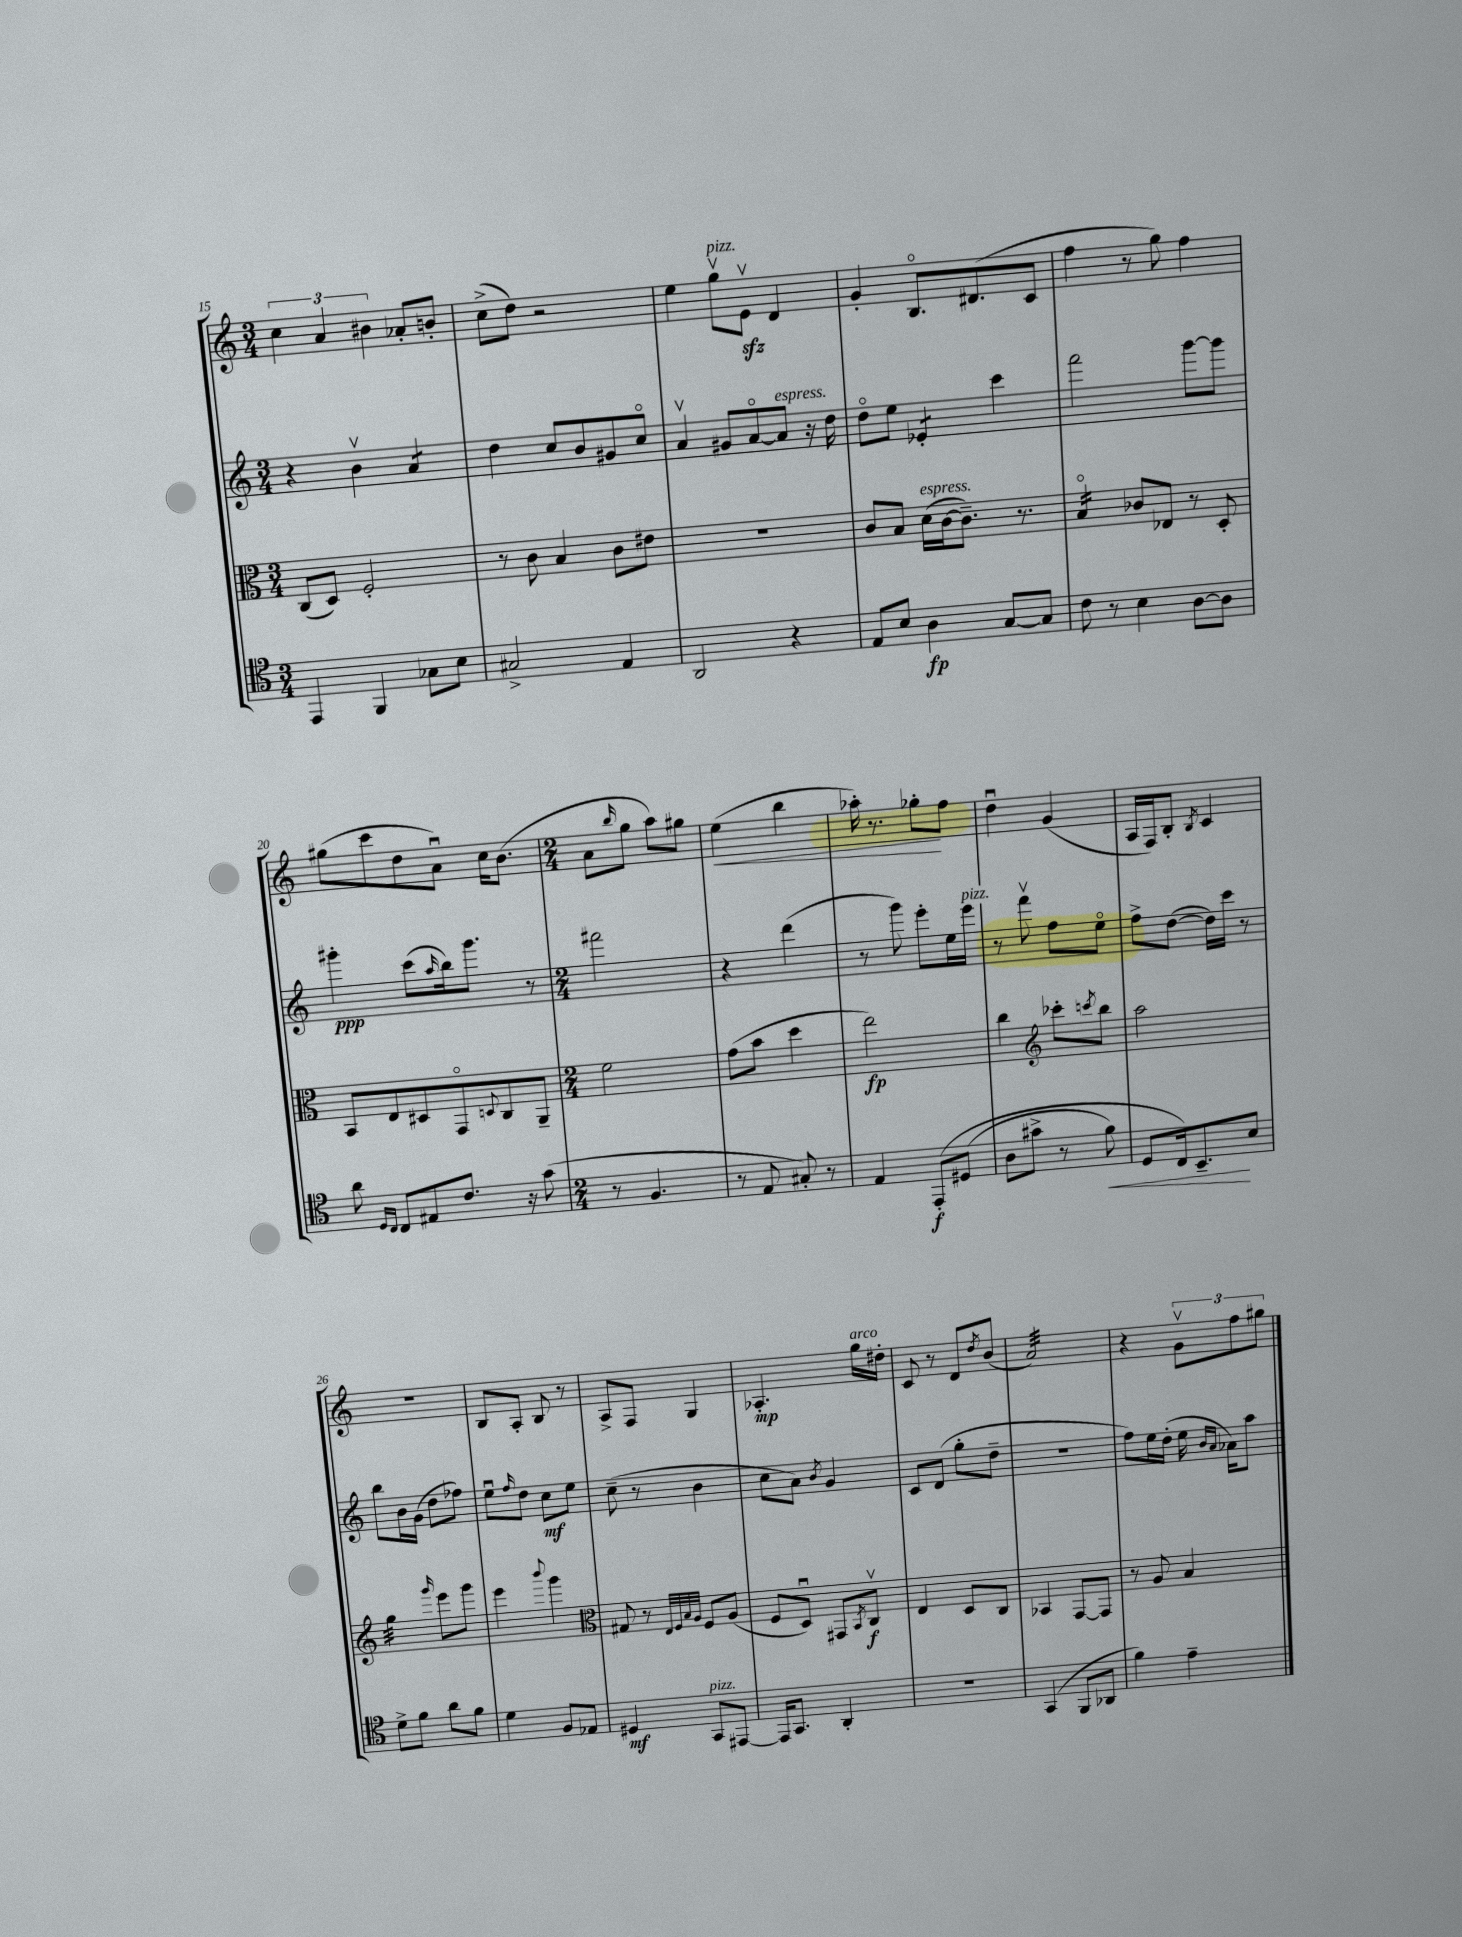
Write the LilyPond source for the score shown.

<<
\new StaffGroup <<
\new Staff = "s0" {
    \clef treble \key c \major \numericTimeSignature \time 3/4
    \tuplet 3/2 { c''4 a'4 bis'4 } aes'8-. b'8-. |
    c''8->( d''8) r2 |
    e''4 g''8\upbow^\markup { \italic "pizz." } e'8\upbow\sfz d'4 |
    g'4-. b8.\flageolet dis'8.( c'8 |
    f''4 r8 g''8) f''4 |
    gis''8( c'''8 d''8 a'8\downbow) c''16 b'8.( |
    \numericTimeSignature \time 2/4 a'8 \grace { b''16 } g''8 a''8) gis''8 |
    e''4\<( b''4 |
    aes''16-.) r8. ges''8-.\! f''8 |
    d''4\downbow g'4( |
    a16 f16) b8-. \acciaccatura { b8 } c'4 |
    R2 |
    b8 a8-. b8 r8 |
    a8-> f8 g4 |
    aes4.-.\mp g''16^\markup { \italic "arco" } dis''16-. |
    c'8 r8 d'8 \acciaccatura { d''8 } b'8( |
    a'2:32) |
    r4 \tuplet 3/2 { g'8\upbow f''8 gis''8 } \bar "|." |
}
\new Staff = "s1" {
    \clef treble \key c \major \numericTimeSignature \time 3/4
    r4 b'4\upbow a'4:8 |
    d''4 c''8 b'8 gis'8 c''8\flageolet |
    a'4\upbow gis'8 a'8~\flageolet a'8^\markup { \italic "espress." } r16 d''16 |
    d''8\flageolet e''8 ees'4:8-. c'''4 |
    f'''2 g'''8~ g'''8 |
    gis'''4-.\ppp c'''8( \grace { a''16 } b''16) gis'''8. r8 |
    \numericTimeSignature \time 2/4 fis'''2 |
    r4 d'''4( |
    r8 g'''8) e'''8-. e''16 e'''16^\markup { \italic "pizz." } |
    r8 f'''8\upbow f''8 e''8\flageolet |
    f''8-> d''8~( d''16) c'''16 r8 |
    b''8 b'16 g'16( d''8 fes''8) |
    e''8\downbow \grace { f''16 } d''8 c''8\mf e''8 |
    c''8--( r8 b'4 |
    c''8 a'8) \acciaccatura { b'8 } g'4 |
    c'8 d'8( g''8-. d''8-- |
    R2 |
    f''8) e''16 d''16-.( e''16 \grace { b'16 a'16 } aes'16) a''8 \bar "|." |
}
\new Staff = "s2" {
    \clef alto \key c \major \numericTimeSignature \time 3/4
    c8( d8) f2-. |
    r8 c'8 b4 c'8 eis'8 |
    R2. |
    c'8 b8 d'16^\markup { \italic "espress." }( c'16~ c'8.--) r8. |
    b4:16\flageolet ces'8 ees8 r8 d8-. |
    b,8 e8 dis8 g,8\flageolet \appoggiatura { d8 } c8 a,8-- |
    \numericTimeSignature \time 2/4 f'2 |
    g'8( b'8 d''4 |
    e''2\fp) |
    c''4 \clef treble ces'''8-. \acciaccatura { c'''8 } b''8 |
    a''2 |
    g''4:32 \grace { g'''16 } e'''8 g'''8 |
    e'''4 \appoggiatura { b'''8 } g'''4 |
    \clef alto gis8 r8 \grace { e32 f32 b32 a32 } f8 a8( |
    f8 d8\downbow) gis,8 \acciaccatura { b,8 } c8\upbow\f |
    e4 d8 c8 |
    bes,4 g,8~ g,8 |
    r8 a8 b4 \bar "|." |
}
\new Staff = "s3" {
    \clef tenor \key c \major \numericTimeSignature \time 3/4
    e,4 f,4 ges8 b8 |
    gis2-> e4 |
    a,2 r4 |
    e8 b8 a4\fp g8~ g8 |
    c'8 r8 b4 a8~ a8 |
    a'8 \grace { d16 c16 } c8 eis8 c'8. r16 g'8( |
    \numericTimeSignature \time 2/4 r8 f4. |
    r8 e8 gis8-.) r8 |
    e4 e,8-.\f\( dis8( |
    a8 gis'8-> r8 f'8\<) |
    d8 c16\) b,8.--\! b8 |
    d'8-> f'8 a'8 f'8 |
    d'4 f8 ees8 |
    dis4\mf g,8^\markup { \italic "pizz." } eis,8~ |
    eis,16 g,8. a,4-. |
    r2 |
    g,4( f,8 aes,8 |
    f'4) e'4-- \bar "|." |
}
>>
>>
\layout { \context { \Score currentBarNumber = #15 } }
